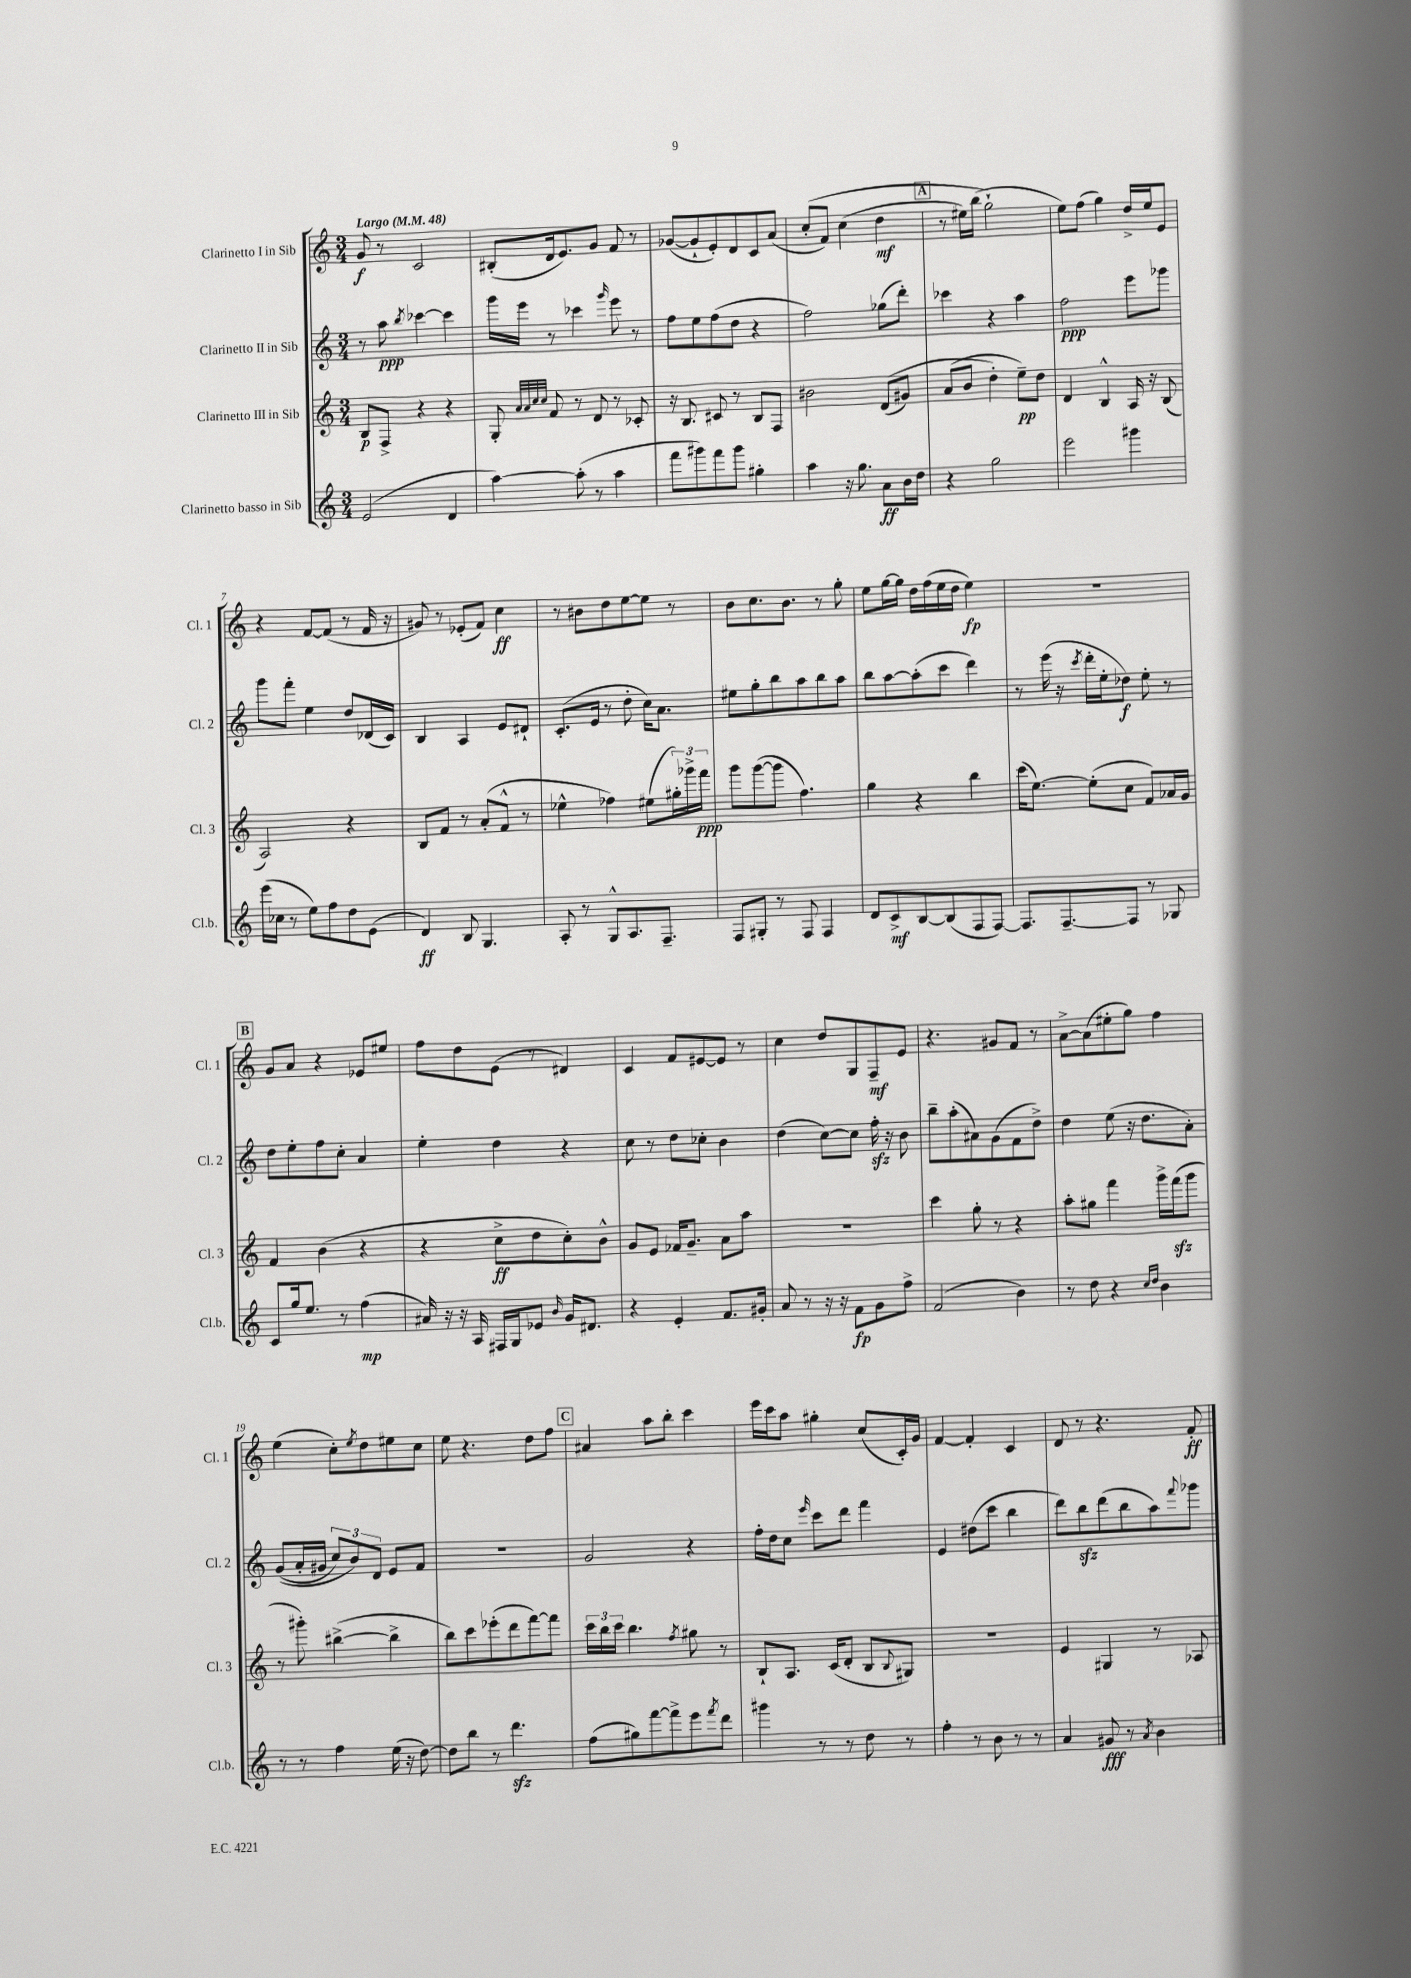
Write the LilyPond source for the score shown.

<<
\new StaffGroup <<
\new Staff = "s0" \with { instrumentName = "Clarinetto I in Sib" shortInstrumentName = "Cl. 1" } {
    \clef treble \key c \major \numericTimeSignature \time 3/4 \tempo "Largo" 4 = 48
    g'8\f r8 c'2 |
    bis8-.( d'16 e'8.) g'8 f'8 r8 |
    ges'8~( ges'8-! e'8-.) d'8 c'8 a'8( |
    c''8-.\( f'8) c''4( d''4\mf |
    \mark \markup { \box "A" } r8 eis''16) b''16( g''2-!\) |
    e''8) f''8( g''4) d''16-> e''16 e'8 |
    r4 f'8~ f'8( r8 f'16 r16 |
    gis'8) r8 ees'8-.( f'8) c''4\ff |
    r8 bis'8 d''8 e''8~ e''8 r8 |
    b'8 c''8. b'8. r8 g''8-. |
    e''8 g''16~ g''16 d''16 f''16( e''16 d''16 e''4\fp) |
    R2. |
    \mark \markup { \box "B" } g'8 a'8 r4 ees'8 eis''8 |
    f''8 d''8 e'8( r8 dis'4) |
    c'4 f'8 eis'8~ eis'8 r8 |
    c''4 d''8 g8 f8--\mf e'8 |
    r4. gis'8 f'8 r8 |
    a'8~-> a'8( eis''8-. g''8) f''4 |
    e''4( c''8-.) \acciaccatura { e''8 } d''8 eis''8 c''8 |
    e''8 r4. d''8 f''8 |
    \mark \markup { \box "C" } ais'4 a''8 b''8-. c'''4 |
    e'''16 c'''16 a''8 gis''4-. c''8( c'16-.) g'16 |
    f'4~ f'4-. c'4 |
    d'8 r8 r4. f'8-.\ff \bar "|." |
}
\new Staff = "s1" \with { instrumentName = "Clarinetto II in Sib" shortInstrumentName = "Cl. 2" } {
    \clef treble \key c \major \numericTimeSignature \time 3/4
    r8 a''8\ppp \acciaccatura { b''8 } ces'''4~ ces'''4 |
    g'''16 e'''16 r8 ces'''4 \grace { g'''16 } e'''8 r8 |
    f''8 e''8 f''8( d''8 r4 |
    f''2) ges''8( d'''8-.) |
    \mark \markup { \box "A" } ces'''4 r4 a''4 |
    f''2\ppp e'''8 ges'''8 |
    g'''8 f'''8-. e''4 d''8 des'16( c'16) |
    b4 a4 e'8 dis'8-! |
    c'8.-.( e'16 r8 d''8-. c''16) a'8. |
    eis''8 g''8-. b''8 a''8 b''8 a''8 |
    b''8 a''8~ a''8-.( c'''8 d'''4) |
    r8 e'''16( r16 \acciaccatura { c'''8 } d'''16-. e''16-. des''8\f) e''8-. r8 |
    \mark \markup { \box "B" } d''8 e''8-. f''8 c''8-. a'4 |
    e''4-. d''4 r4 |
    c''8 r8 d''8 ces''8-. b'4 |
    d''4( c''8~) c''8 f''16-.\sfz r16 b'8 |
    b''8-- a''8-.( ais'8) g'8( f'8 d''8->) |
    d''4 e''8( r16 d''8. a'8-.) |
    g'8(\( a'16-. gis'16 \tuplet 3/2 { c''8) b'8\) d'8 } e'8 f'8 |
    R2. |
    \mark \markup { \box "C" } g'2 r4 |
    f''16-. d''16 c''8 \grace { e'''16 } c'''8 d'''8 f'''4 |
    e'4 dis''8( c'''8 b''4 |
    d'''8) b''8\sfz d'''8( b''8 a''8) \appoggiatura { f'''8 } ges'''8 \bar "|." |
}
\new Staff = "s2" \with { instrumentName = "Clarinetto III in Sib" shortInstrumentName = "Cl. 3" } {
    \clef treble \key c \major \numericTimeSignature \time 3/4
    b8\p f8-> r4 r4 |
    g8-. \grace { a'32 a'32 c''32 c''32 } f'8 r8 d'8 r8 ces'8-. |
    r16 b8. cis'8 r8 b8 f8 |
    bis'2 d'8(\( gis'8) |
    \mark \markup { \box "A" } a'8( b'8 d''4-.\) e''8--\pp) d''8 |
    d'4 b4-^ a16 r16 b8( |
    a2) r4 |
    b8 f'8 r8 a'8-.( f'8-^ r8 |
    ees''4-^ fes''4) eis''8( \tuplet 3/2 { gis''16-.) ges'''16-> f'''16\ppp } |
    g'''8 g'''8~( g'''8 f''4.) |
    g''4 r4 b''4 |
    c'''16( e''8.~) e''8-.( c''8 f'8) aes'16 g'16 |
    \mark \markup { \box "B" } f'4 b'4( r4 |
    r4 c''8->\ff d''8 c''8-.) b'8-^ |
    g'8 e'8 fes'16 g'8.-- a'8 a''8 |
    R2. |
    c'''4 g''8-. r8 r4 |
    a''8-. gis''8 f'''4 g'''16-> f'''16\sfz( g'''8 |
    r8 gis'''8-.) bis''4~->( bis''4-> |
    b''8) c'''8 ees'''8-.( d'''8 f'''8~) f'''8 |
    \mark \markup { \box "C" } \tuplet 3/2 { c'''16 b''16 c'''16 } b''4. \acciaccatura { f''8 } gis''8 r8 |
    b8-! a8. c'16( d'8-. b8 \appoggiatura { b8 } gis8) |
    R2. |
    e'4 gis4 r8 aes8 \bar "|." |
}
\new Staff = "s3" \with { instrumentName = "Clarinetto basso in Sib" shortInstrumentName = "Cl.b." } {
    \clef treble \key c \major \numericTimeSignature \time 3/4
    e'2( d'4 |
    a''4~) a''8-.( r8 a''4 |
    f'''8 gis'''8) f'''8 gis'''8 gis''4-. |
    a''4 r16 g''8. a'8\ff b'16 d''16 |
    \mark \markup { \box "A" } r4 g''2 |
    e'''2 gis'''4 |
    e'''16( ces''16 r8 e''8) f''8 d''8 e'8( |
    d'4\ff) b8 g4. |
    a8-. r8 g8-^ a8. f8.-- |
    f8 gis8-. r8 f8 f4 |
    d'8 c'8->\mf b8~ b8( f8 f8~) |
    f8. f8.~-- f8 r8 ges8 |
    \mark \markup { \box "B" } c'8 g''16 e''8. r8 f''4\mp( |
    ais'16) r16 r16 a16 fis16 g16 ees'8 \grace { b'16 } g'16 dis'8. |
    r4 e'4-. f'8. gis'16-. |
    a'8 r8 r16 r16 f'8\fp g'8 f''8-> |
    f'2( b'4) |
    r8 d''8 r4 \grace { c''16 d''16 } b'4 |
    r8 r8 f''4 e''16( r16 d''8~) |
    d''8 b''8 r8 d'''4.\sfz |
    \mark \markup { \box "C" } f''8( gis''8) f'''8~ f'''8-> e'''8 \acciaccatura { f'''8 } d'''8 |
    gis'''4 r8 r8 d''8 r8 |
    f''4-. r8 b'8 r8 r8 |
    a'4 gis'8\fff r8 \acciaccatura { a'8 } b'4 \bar "|." |
}
>>
>>
